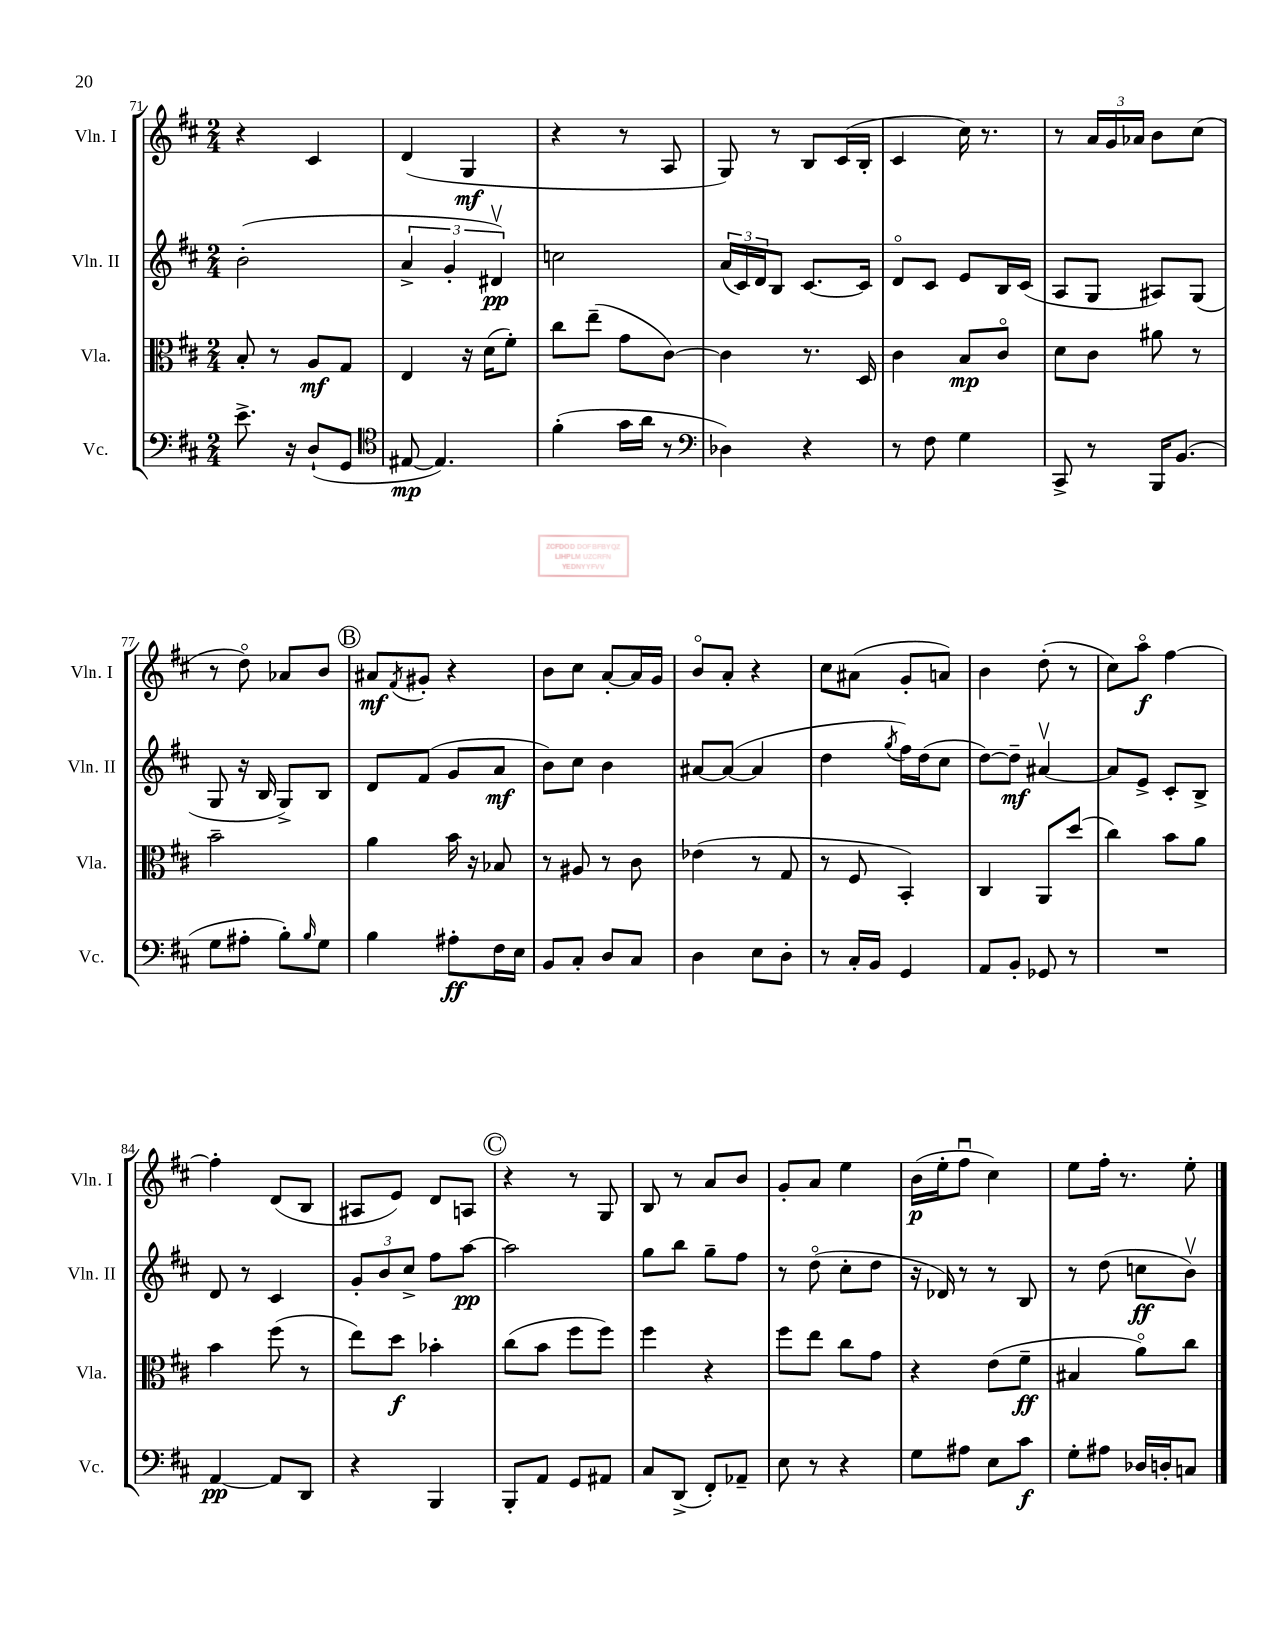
<<
\new StaffGroup <<
\new Staff = "s0" \with { instrumentName = "Vln. I" shortInstrumentName = "Vln. I" } {
    \clef treble \key d \major \numericTimeSignature \time 2/4
    r4 cis'4 |
    d'4( g4\mf |
    r4 r8 a8 |
    g8) r8 b8 cis'16( b16-. |
    cis'4 cis''16) r8. |
    r8 \tuplet 3/2 { a'16 g'16 aes'16 } b'8 cis''8( |
    r8 d''8\flageolet) aes'8 b'8 |
    \mark \markup { \circle "B" } ais'8\mf \acciaccatura { fis'8 } gis'8-. r4 |
    b'8 cis''8 a'8~-. a'16 g'16 |
    b'8\flageolet a'8-. r4 |
    cis''8 ais'8( g'8-. a'8) |
    b'4 d''8-.( r8 |
    cis''8) a''8\flageolet\f fis''4~ |
    fis''4-. d'8( b8 |
    ais8 e'8) d'8 a8 |
    \mark \markup { \circle "C" } r4 r8 g8 |
    b8 r8 a'8 b'8 |
    g'8-. a'8 e''4 |
    b'16\p( e''16-. fis''8\downbow cis''4) |
    e''8 fis''16-. r8. e''8-. \bar "|." |
}
\new Staff = "s1" \with { instrumentName = "Vln. II" shortInstrumentName = "Vln. II" } {
    \clef treble \key d \major \numericTimeSignature \time 2/4
    b'2-.( |
    \tuplet 3/2 { a'4-> g'4-. dis'4\upbow\pp) } |
    c''2 |
    \tuplet 3/2 { a'16( cis'16) d'16 } b8 cis'8.~ cis'16 |
    d'8\flageolet cis'8 e'8 b16 cis'16( |
    a8 g8 ais8) g8( |
    g8 r16 b16 g8->) b8 |
    \mark \markup { \circle "B" } d'8 fis'8( g'8 a'8\mf |
    b'8) cis''8 b'4 |
    ais'8~ ais'8~( ais'4 |
    d''4 \acciaccatura { g''8 } fis''16) d''16( cis''8 |
    d''8~) d''8--\mf ais'4~\upbow |
    ais'8 e'8-> cis'8-. b8-> |
    d'8 r8 cis'4 |
    \tuplet 3/2 { g'8-. b'8 cis''8-> } fis''8 a''8~\pp |
    \mark \markup { \circle "C" } a''2 |
    g''8 b''8 g''8-- fis''8 |
    r8 d''8\flageolet( cis''8-. d''8 |
    r16 des'16) r8 r8 b8 |
    r8 d''8( c''8\ff b'8\upbow) \bar "|." |
}
\new Staff = "s2" \with { instrumentName = "Vla." shortInstrumentName = "Vla." } {
    \clef alto \key d \major \numericTimeSignature \time 2/4
    b8-. r8 a8\mf g8 |
    e4 r16 d'16( fis'8-.) |
    cis''8 e''8--( g'8 cis'8~) |
    cis'4 r8. d16 |
    cis'4 b8\mp cis'8\flageolet |
    d'8 cis'8 ais'8 r8 |
    b'2-- |
    \mark \markup { \circle "B" } a'4 b'16 r16 bes8 |
    r8 ais8 r8 cis'8 |
    ees'4( r8 g8 |
    r8 fis8 b,4-.) |
    cis4 a,8 d''8( |
    cis''4) b'8 a'8 |
    b'4 fis''8( r8 |
    e''8) d''8\f bes'4-. |
    \mark \markup { \circle "C" } cis''8( b'8 fis''8 fis''8) |
    fis''4 r4 |
    fis''8 e''8 cis''8 g'8 |
    r4 e'8( fis'8--\ff |
    bis4 a'8\flageolet) cis''8 \bar "|." |
}
\new Staff = "s3" \with { instrumentName = "Vc." shortInstrumentName = "Vc." } {
    \clef bass \key d \major \numericTimeSignature \time 2/4
    e'8.-> r16 d8-!( g,8 |
    \clef tenor eis8~\mp eis4.) |
    fis'4-.( g'16 a'16 r8 |
    \clef bass des4) r4 |
    r8 fis8 g4 |
    cis,8-> r8 b,,16 b,8.( |
    g8 ais8-. b8-.) \grace { b16 } g8 |
    \mark \markup { \circle "B" } b4 ais8-.\ff fis16 e16 |
    b,8 cis8-. d8 cis8 |
    d4 e8 d8-. |
    r8 cis16-. b,16 g,4 |
    a,8 b,8-. ges,8 r8 |
    R2 |
    a,4~\pp a,8 d,8 |
    r4 b,,4 |
    \mark \markup { \circle "C" } b,,8-. a,8 g,8 ais,8 |
    cis8 d,8->( fis,8-.) aes,8-- |
    e8 r8 r4 |
    g8 ais8 e8 cis'8\f |
    g8-. ais8 des16 d16-. c8 \bar "|." |
}
>>
>>
\layout { \context { \Score currentBarNumber = #71 } }
